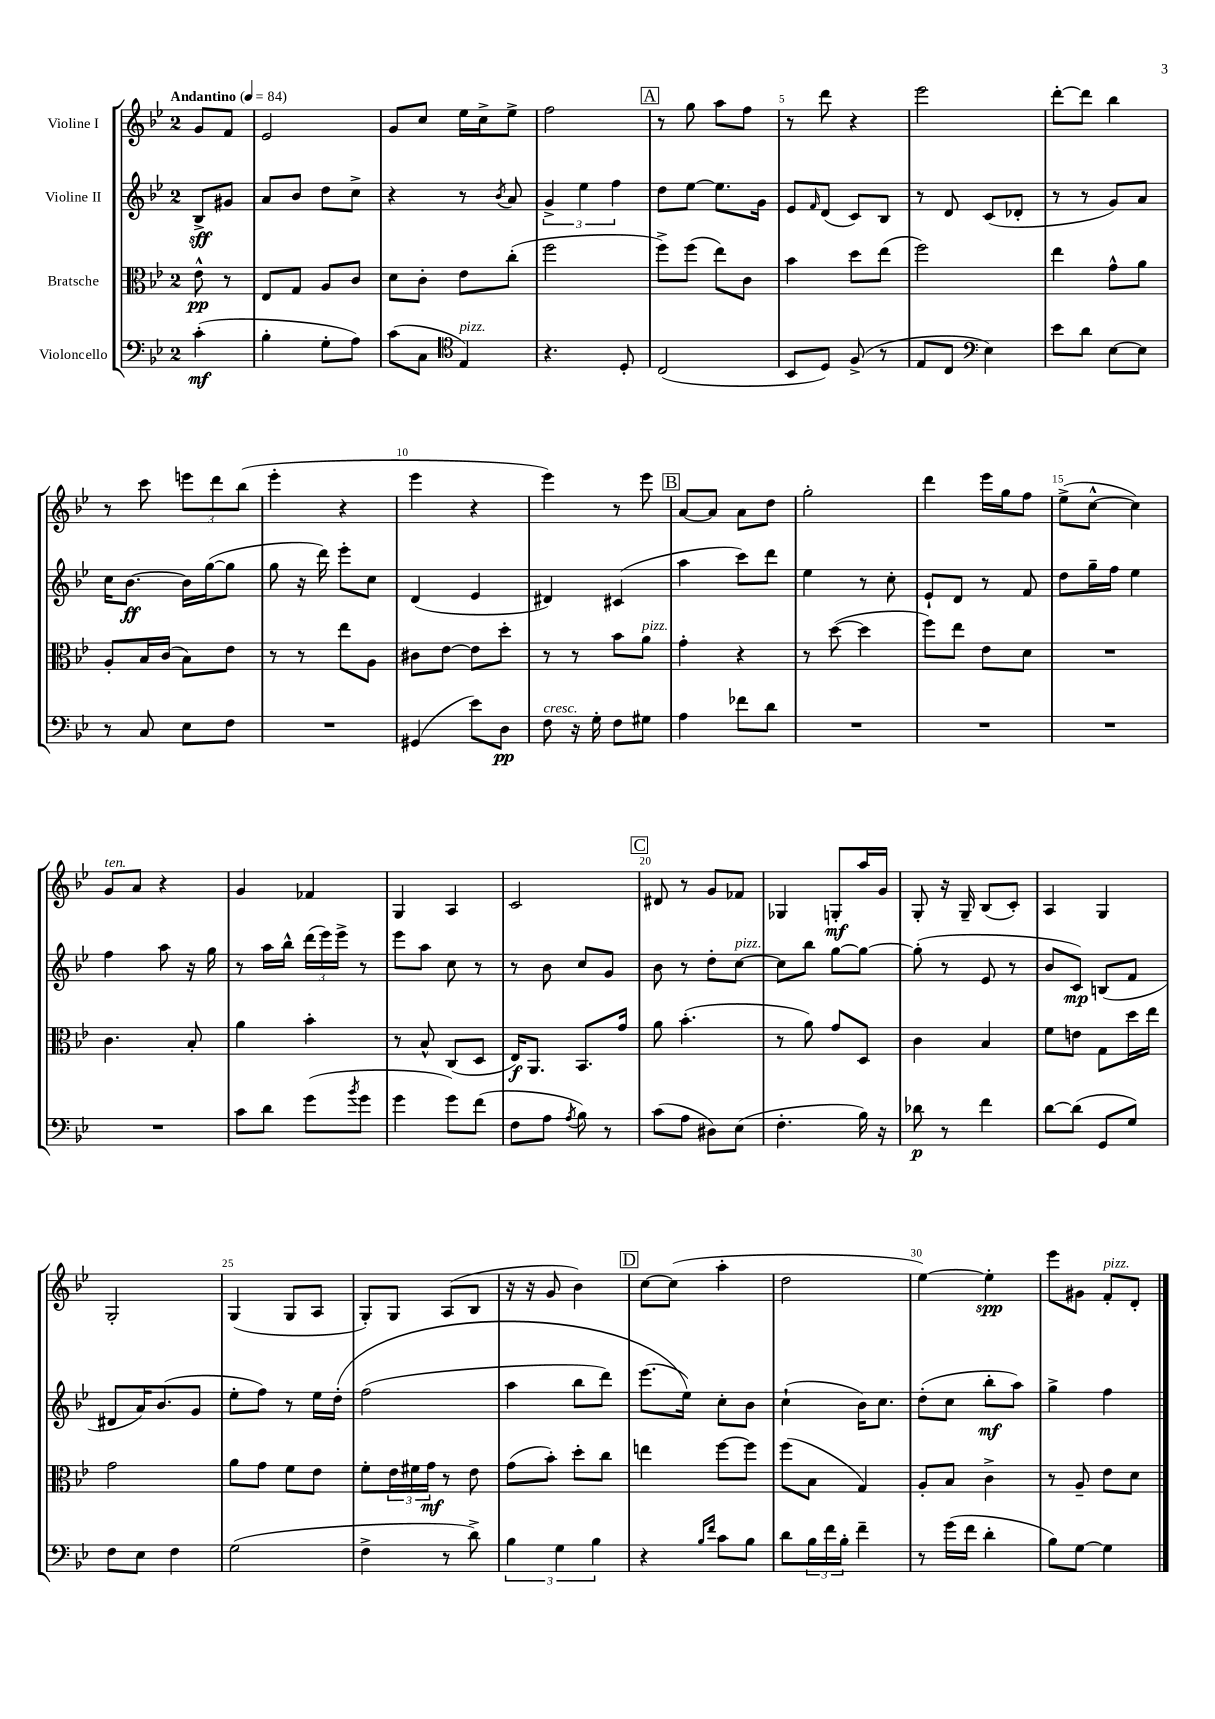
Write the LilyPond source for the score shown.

<<
\new StaffGroup <<
\new Staff = "s0" \with { instrumentName = "Violine I" } {
    \clef treble \key bes \major \once \override Staff.TimeSignature.style = #'single-digit \time 2/4 \partial 4 \tempo "Andantino" 4 = 84
    g'8 f'8 |
    ees'2 |
    g'8 c''8 ees''16 c''16-> ees''8-> |
    f''2 |
    \mark \markup { \box "A" } r8 g''8 a''8 f''8 |
    r8 d'''8 r4 |
    ees'''2 |
    d'''8~-. d'''8 bes''4 |
    r8 c'''8 \tuplet 3/2 { e'''8 d'''8 bes''8( } |
    ees'''4-. r4 |
    ees'''4 r4 |
    ees'''4) r8 ees'''8 |
    \mark \markup { \box "B" } a'8~ a'8 a'8 d''8 |
    g''2-. |
    d'''4 ees'''16 g''16 f''8 |
    ees''8->( c''8~-^ c''4) |
    g'8^\markup { \italic "ten." } a'8 r4 |
    g'4 fes'4 |
    g4 a4 |
    c'2 |
    \mark \markup { \box "C" } dis'8 r8 g'8 fes'8 |
    ges4 g8-.\mf a''16 g'16 |
    g8-. r16 g16-- bes8( c'8-.) |
    a4 g4 |
    g2-. |
    g4( g8 a8 |
    g8-.) g8 a8( bes8 |
    r16 r16 g'8 bes'4) |
    \mark \markup { \box "D" } c''8~ c''8( a''4-. |
    d''2 |
    ees''4~) ees''4-.\spp |
    ees'''8 gis'8 f'8-.^\markup { \italic "pizz." } d'8-. \bar "|." |
}
\new Staff = "s1" \with { instrumentName = "Violine II" } {
    \clef treble \key bes \major \once \override Staff.TimeSignature.style = #'single-digit \time 2/4 \partial 4
    bes8->\sff gis'8 |
    a'8 bes'8 d''8 c''8-> |
    r4 r8 \acciaccatura { bes'8 } a'8 |
    \tuplet 3/2 { g'4-> ees''4 f''4 } |
    \mark \markup { \box "A" } d''8 ees''8~ ees''8. g'16 |
    ees'8 \grace { f'16 } d'8( c'8) bes8 |
    r8 d'8 c'8( des'8-. |
    r8 r8 g'8) a'8 |
    c''16 bes'8.~\ff bes'16 g''16~( g''8 |
    g''8 r16 d'''16) ees'''8-. c''8 |
    d'4( ees'4 |
    dis'4) cis'4( |
    \mark \markup { \box "B" } a''4 c'''8) d'''8 |
    ees''4 r8 c''8-. |
    ees'8-! d'8 r8 f'8 |
    d''8 g''16-- f''16 ees''4 |
    f''4 a''8 r16 g''16 |
    r8 a''16 bes''16-^ \tuplet 3/2 { d'''16( ees'''16) ees'''16-> } r8 |
    ees'''8 a''8 c''8 r8 |
    r8 bes'8 c''8 g'8 |
    \mark \markup { \box "C" } bes'8 r8 d''8-. c''8~^\markup { \italic "pizz." } |
    c''8 bes''8 g''8~ g''8~ |
    g''8-.( r8 ees'8 r8 |
    bes'8 c'8\mp) b8( f'8 |
    dis'8 a'16) bes'8.( g'8 |
    ees''8-. f''8) r8 ees''16 d''16-.\( |
    f''2( |
    a''4 bes''8 d'''8) |
    \mark \markup { \box "D" } ees'''8.( ees''16)\) c''8-. bes'8 |
    c''4-!( bes'16) c''8. |
    d''8-.( c''8 bes''8-.\mf a''8) |
    g''4-> f''4 \bar "|." |
}
\new Staff = "s2" \with { instrumentName = "Bratsche" } {
    \clef alto \key bes \major \once \override Staff.TimeSignature.style = #'single-digit \time 2/4 \partial 4
    ees'8-^\pp r8 |
    ees8 g8 a8 c'8 |
    d'8 c'8-. ees'8 c''8-.( |
    f''2 |
    \mark \markup { \box "A" } f''8->) f''8( ees''8) c'8 |
    bes'4 d''8 ees''8( |
    f''2) |
    ees''4 g'8-^ a'8 |
    a8-. bes16 c'16( bes8) ees'8 |
    r8 r8 ees''8 a8 |
    cis'8 ees'8~ ees'8 d''8-. |
    r8 r8 bes'8 a'8^\markup { \italic "pizz." } |
    \mark \markup { \box "B" } g'4-. r4 |
    r8 d''8~( d''4 |
    f''8) ees''8 ees'8 d'8 |
    R2 |
    c'4. bes8-. |
    a'4 bes'4-. |
    r8 bes8-^ c8( d8 |
    ees16\f) a,8. bes,8. g'16 |
    \mark \markup { \box "C" } a'8 bes'4.-.( |
    r8 a'8) g'8 d8 |
    c'4 bes4 |
    f'8 e'8 g8 d''16 ees''16 |
    g'2 |
    a'8 g'8 f'8 ees'8 |
    f'8-. \tuplet 3/2 { ees'16 fis'16 g'16\mf } r8 ees'8 |
    g'8( bes'8-.) d''8-. c''8 |
    \mark \markup { \box "D" } e''4 f''8~ f''8 |
    f''8( bes8 g4) |
    a8-. bes8 c'4-> |
    r8 a8-- ees'8 d'8 \bar "|." |
}
\new Staff = "s3" \with { instrumentName = "Violoncello" } {
    \clef bass \key bes \major \once \override Staff.TimeSignature.style = #'single-digit \time 2/4 \partial 4
    c'4-.\mf( |
    bes4-. g8-. a8) |
    c'8( c8 \clef tenor ees4^\markup { \italic "pizz." }) |
    r4. d8-. |
    \mark \markup { \box "A" } c2( |
    bes,8 d8) f8->( r8 |
    ees8 c8 \clef bass ees4) |
    ees'8 d'8 ees8~ ees8 |
    r8 c8 ees8 f8 |
    R2 |
    gis,4( ees'8) d8\pp |
    f8^\markup { \italic "cresc." } r16 g16-. f8 gis8 |
    \mark \markup { \box "B" } a4 fes'8 d'8 |
    R2 |
    R2 |
    R2 |
    R2 |
    c'8 d'8 g'8( \acciaccatura { bes'8 } g'8 |
    g'4 g'8) f'8( |
    f8 a8 \acciaccatura { a8 } bes8) r8 |
    \mark \markup { \box "C" } c'8( a8 dis8) ees8( |
    f4.-. bes16) r16 |
    des'8\p r8 f'4 |
    d'8~ d'8( g,8 g8) |
    f8 ees8 f4 |
    g2( |
    f4-> r8 d'8->) |
    \tuplet 3/2 { bes4 g4 bes4 } |
    \mark \markup { \box "D" } r4 \grace { bes16 f'16 } c'8 bes8 |
    d'8 \tuplet 3/2 { bes16 f'16 bes16-. } f'4-- |
    r8 g'16( f'16 d'4-. |
    bes8) g8~ g4 \bar "|." |
}
>>
>>
\layout { \context { \Score \override BarNumber.break-visibility = ##(#f #t #t) barNumberVisibility = #(every-nth-bar-number-visible 5) } }
